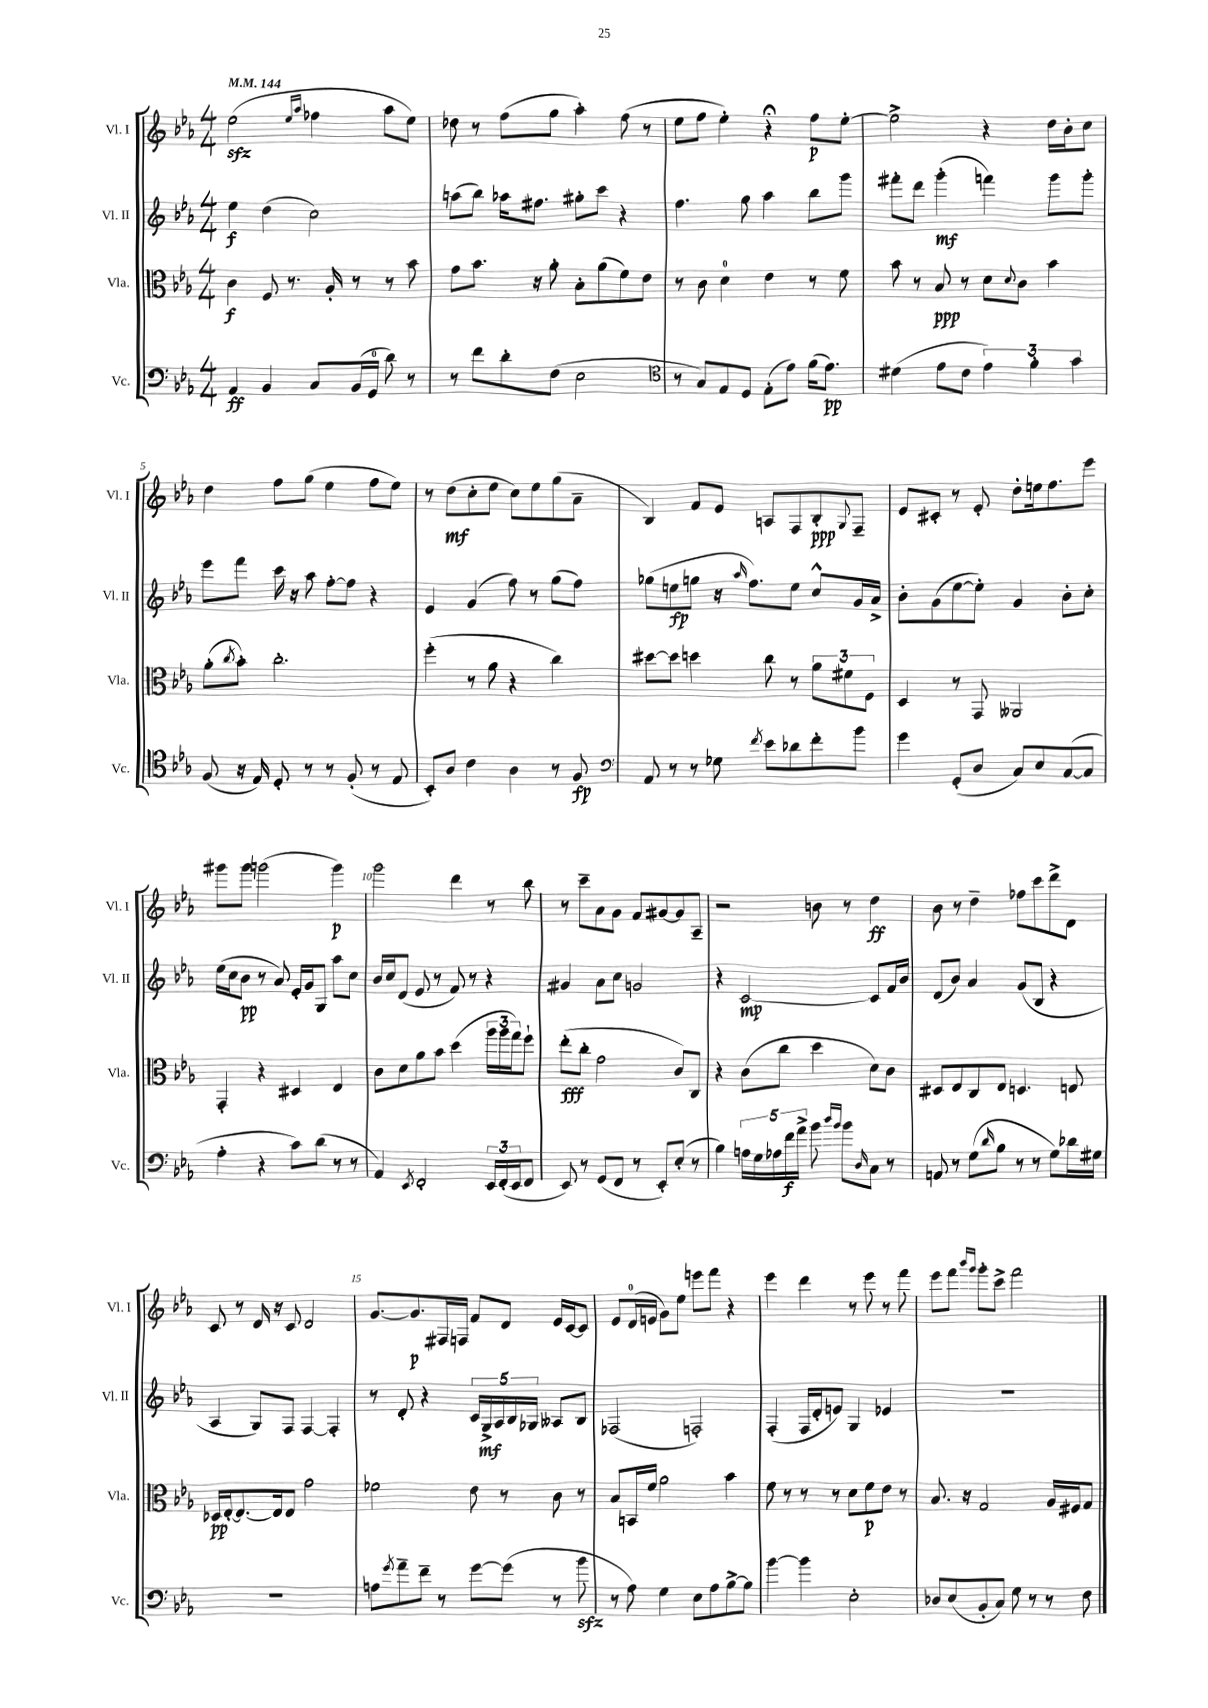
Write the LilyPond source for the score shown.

<<
\new StaffGroup <<
\new Staff = "s0" \with { instrumentName = "Vl. I" shortInstrumentName = "Vl. I" } {
    \clef treble \key ees \major \numericTimeSignature \time 4/4 \tempo 4 = 144
    ees''2\sfz( \grace { ees''16 aes''16 } fes''4 aes''8 ees''8) |
    des''8 r8 f''8( g''8 aes''4-.) f''8( r8 |
    ees''8 f''8 ees''4-.) r4\fermata f''8\p ees''8~-. |
    ees''2-> r4 d''16 bes'16-. c''8 |
    d''4 f''8 g''8( ees''4 f''8 ees''8) |
    r8 d''8\mf( c''8-. ees''8 c''8) ees''8 g''8( aes'8-- |
    bes4) f'8 ees'8 a8 f8 bes8-.\ppp \appoggiatura { g8 } f8-- |
    ees'8 cis'8-. r8 ees'8-. d''8-. e''16 f''8. ees'''8 |
    gis'''8 gis'''8 g'''2( g'''4\p) |
    g'''2 d'''4 r8 bes''8 |
    r8 c'''8-- aes'8 g'8 f'8 gis'8~ gis'8 aes8-- |
    r2 b'8 r8 d''4\ff |
    bes'8 r8 d''4-- fes''8 c'''8 d'''8-> d'8 |
    c'8 r8 d'16 r16 c'8 d'2 |
    g'8.~ g'8.\p fis16 f16 f'8 d'8 ees'16 c'16~ c'8 |
    ees'8 d'16-0( e'16 g'8) ees''8 e'''8 f'''8 r4 |
    ees'''4 d'''4 r8 ees'''8 r8 f'''8 |
    ees'''8 f'''8 \grace { bes'''16 g'''16 } g'''8-. c'''8-> f'''2 \bar "|." |
}
\new Staff = "s1" \with { instrumentName = "Vl. II" shortInstrumentName = "Vl. II" } {
    \clef treble \key ees \major \numericTimeSignature \time 4/4
    ees''4\f d''4( c''2) |
    a''8( bes''8) aes''16 fis''8. gis''8-. c'''8 r4 |
    f''4. g''8 aes''4 bes''8 g'''8 |
    fis'''8-. d'''8 g'''4-.\mf( f'''4) g'''8 g'''8-. |
    ees'''8 f'''8 c'''16 r16 aes''8 f''8~-. f''8 r4 |
    ees'4 g'4( f''8) r8 g''8( f''8) |
    ges''8( e''8\fp g''8 r16 \grace { aes''16 } f''8.) e''8 c''8-^ g'16 aes'16-> |
    bes'8-. g'8( ees''8~ ees''8-.) g'4 bes'8-. c''8-. |
    ees''16( c''16 bes'8\pp r8 aes'8) ees'16-. g'16 g8 aes''8 c''8 |
    bes'16 c''16 d'8( ees'8 r8 f'8) r8 r4 |
    gis'4 aes'8 c''8 g'2 |
    r4 c'2~\mp c'8 f'16 bes'16 |
    d'8( bes'8) aes'4 g'8( bes8 r4 |
    aes4 g8) f8 f4~ f4-. |
    r8 d'8-. r4 \tuplet 5/4 { c'16 g16->\mf aes16 bes16 ges16 } aeses8 bes8 |
    fes2( f2-.) |
    f4-.( f16 d'16-. e'8) g4 ees'4 |
    R1 \bar "|." |
}
\new Staff = "s2" \with { instrumentName = "Vla." shortInstrumentName = "Vla." } {
    \clef alto \key ees \major \numericTimeSignature \time 4/4
    c'4\f f8 r8. aes16-. r8 r8 bes'8 |
    g'8 bes'8. r16 aes'8-. bes8-. aes'8( f'8) ees'8 |
    r8 c'8 d'4-0 ees'4 r8 f'8 |
    bes'8 r8 bes8\ppp r8 d'8 \appoggiatura { d'8 } c'8 bes'4 |
    aes'8-.( \acciaccatura { c''8 } bes'8-.) c''2.-. |
    f''4-.( r8 aes'8 r4 c''4) |
    dis''8~ dis''8 d''4 c''8 r8 \tuplet 3/2 { aes'8 fis'8 f8 } |
    d4 r8 g,8 aeses,2 |
    g,4-. r4 dis4 ees4 |
    c'8 d'8 aes'8 bes'8 d''4( \tuplet 3/2 { aes''16 aes''16 g''16) } f''8-! |
    ees''8-.\fff( c''8-. g'2 c'8) c8 |
    r4 c'8( c''8 d''4 d'8) c'8 |
    dis8 ees8 c8 ees8 d4. e8 |
    des16\pp ees16~-. ees8.~ ees16 ees8 g'2 |
    fes'2 ees'8 r8 c'8 r8 |
    bes8 b,16 f'16 aes'2 bes'4 |
    f'8 r8 r8 r8 d'8 f'8\p ees'8 r8 |
    bes8. r16 g2 aes16 fis16 g8 \bar "|." |
}
\new Staff = "s3" \with { instrumentName = "Vc." shortInstrumentName = "Vc." } {
    \clef bass \key ees \major \numericTimeSignature \time 4/4
    aes,4\ff bes,4 c8 bes,16( g,16-0 d'8) r8 |
    r8 f'8 d'8-. f8( ees2 |
    \clef tenor r8 g8) ees8 d8 ees8-.( ees'8) f'16( ees'8.\pp) |
    dis'4( ees'8 c'8 \tuplet 3/2 { ees'4) f'4-. g'4 } |
    f8( r16 ees16) d8-. r8 r8 f8-.( r8 ees8 |
    bes,8-.) aes8 c'4 aes4 r8 f8\fp |
    \clef bass aes,8 r8 r8 ges8 \acciaccatura { f'8 } ees'8 des'8 f'8-. bes'8 |
    g'4 g,8-.( d8 c8) ees8 c8~( c8 |
    aes4-. r4 c'8) d'8( r8 r8 |
    aes,4) \acciaccatura { ees,8 } f,2-. \tuplet 3/2 { ees,16 f,16-.( ees,16 } f,8 |
    ees,8) r8 g,8( f,8 r8 ees,8-.) ees8-.( r8 |
    bes4) \tuplet 5/4 { a16 g16 aes16 f'16\f aes'16-> } bes'8 \grace { d''16 bes'16 } bes'8 \grace { d16 } c8 r8 |
    a,8 r8 g8( \grace { d'16 } bes8 r8 r8 g8) des'16 gis16 |
    R1 |
    a8 \acciaccatura { g'8 } aes'8-- f'8-- r8 g'8~ g'8( r8 bes'8\sfz |
    r8 aes8) g4 ees8 aes8 bes8~-> bes8 |
    bes'4~ bes'4 ees2-. |
    des8 ees8( bes,8-. c8) g8 r8 r8 f8 \bar "|." |
}
>>
>>
\layout { \context { \Score \override BarNumber.break-visibility = ##(#f #t #t) barNumberVisibility = #(every-nth-bar-number-visible 5) } }
